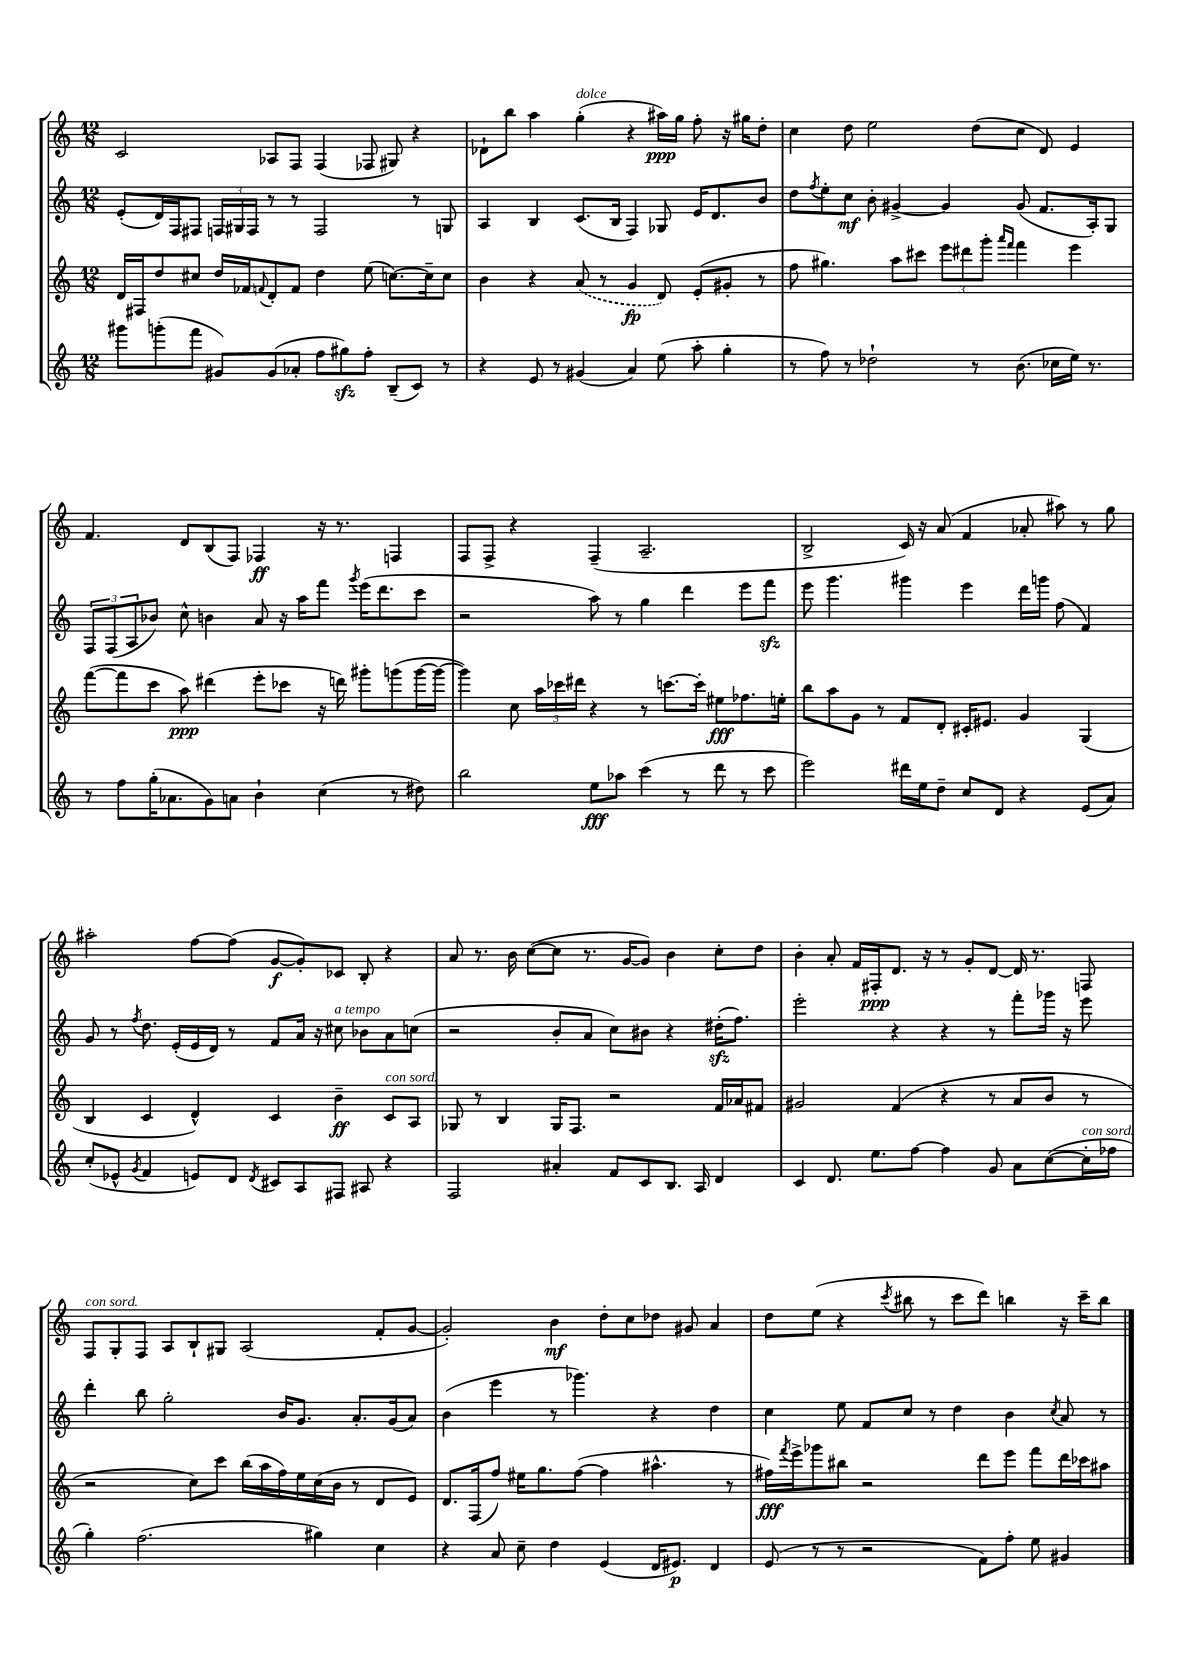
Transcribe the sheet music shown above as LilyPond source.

<<
\new StaffGroup <<
\new Staff = "s0" {
    \clef treble \key c \major \numericTimeSignature \time 12/8
    c'2 aes8 f8 f4( fes8 gis8) r4 |
    des'8-! b''8 a''4 g''4-.^\markup { \italic "dolce" }( r4 ais''16\ppp) g''16 f''8-. r16 gis''16 d''8-. |
    c''4 d''8 e''2 d''8( c''8 d'8) e'4 |
    f'4. d'8 b8( f8) fes4\ff r16 r8. f4 |
    f8 f8-> r4 f4--( a2.-- |
    b2-> c'16) r16 a'8( f'4 aes'8-. ais''8) r8 g''8 |
    ais''2-. f''8~ f''8( g'8~\f g'8-.) ces'8 b8-. r4 |
    a'8 r8. b'16 c''8~( c''8 r8. g'16~ g'8) b'4 c''8-. d''8 |
    b'4-. a'8-. f'16 fis16-.\ppp d'8. r16 r8 g'8-. d'8~ d'16 r8. f8 |
    f8^\markup { \italic "con sord." } g8-. f8 a8 b8-! gis8 a2( f'8-. g'8~ |
    g'2-.) b'4\mf d''8-. c''8 des''8 gis'8 a'4 |
    d''8 e''8( r4 \acciaccatura { c'''8 } bis''8 r8 c'''8 d'''8) b''4 r16 c'''16-- b''8 \bar "|." |
}
\new Staff = "s1" {
    \clef treble \key c \major \numericTimeSignature \time 12/8
    e'8-.( d'16) f16 fis8 \tuplet 3/2 { f16 gis16 f16 } r8 r8 f2 r8 g8 |
    a4 b4 c'8.( b16 f4) ges8 e'16 d'8. b'8 |
    d''8 \acciaccatura { f''8 } e''8-. c''8\mf b'8-. gis'4~-> gis'4 gis'8( f'8. a16-.) g8 |
    \tuplet 3/2 { f8 f8( a8 } bes'8) c''8-^ b'4 a'8 r16 a''16 f'''8 \acciaccatura { g'''8 } e'''16( d'''8. c'''8 |
    r2 a''8) r8 g''4 d'''4 e'''8 f'''8\sfz |
    e'''8 g'''4. gis'''4 e'''4 d'''16 g'''16 f''8( f'4) |
    g'8 r8 \acciaccatura { f''8 } d''8. e'16-.( e'16 d'16) r8 f'8 a'16 r16 cis''8^\markup { \italic "a tempo" } bes'8 a'8 c''8( |
    r2 b'8-. a'8 c''8) bis'8 r4 dis''16-.\sfz( f''8.) |
    e'''2-. r4 r4 r8 f'''8-. ges'''16 r16 e'''8 |
    d'''4-. b''8 g''2-. b'16 g'8. a'8.-. g'16( a'8) |
    b'4( e'''4 r8 ges'''4.) r4 d''4 |
    c''4 e''8 f'8 c''8 r8 d''4 b'4 \acciaccatura { c''8 } a'8 r8 \bar "|." |
}
\new Staff = "s2" {
    \clef treble \key c \major \numericTimeSignature \time 12/8
    d'16 fis16 d''8 cis''8 d''16 fes'16 \appoggiatura { f'8 } d'8-. f'8 d''4 e''8( c''8.~) c''16-- c''8 |
    b'4 r4 \once \slurDashed a'8( r8 g'4\fp d'8) e'8-.( gis'8-. r8 |
    f''8 gis''4.) a''8 cis'''8 \tuplet 3/2 { e'''8 dis'''8 g'''8-. } \grace { a'''16 f'''16 } f'''4 e'''4 |
    f'''8~( f'''8 c'''8 a''8\ppp) dis'''4( e'''8-. ces'''8 r16 d'''16) gis'''8-. g'''8( g'''16~ g'''16~ |
    g'''4) c''8 \tuplet 3/2 { a''16 ces'''16 dis'''16 } r4 r8 c'''8.~ c'''16-. eis''8\fff fes''8. e''16-. |
    b''8 a''8 g'8 r8 f'8 d'8-. cis'16-. eis'8. g'4 g4( |
    b4 c'4 d'4-^) c'4 b'4--\ff c'8^\markup { \italic "con sord." } a8 |
    ges8 r8 b4 ges16 f8. r2 f'16 aes'16 fis'8 |
    gis'2 f'4( r4 r8 a'8 b'8 r8 |
    r2 c''8) c'''8 b''16( a''16 f''16) e''16 c''16( b'16 r8 d'8 e'8) |
    d'8. f16( f''8) eis''16 g''8. f''8~( f''4 ais''4.-^ r8 |
    fis''16\fff) \acciaccatura { f'''8 } e'''16-> ges'''8 bis''8 r2 d'''8 e'''8 f'''8 d'''16 ces'''16 ais''8 \bar "|." |
}
\new Staff = "s3" {
    \clef treble \key c \major \numericTimeSignature \time 12/8
    gis'''8 g'''8-.( f'''8 gis'8) gis'8( aes'8-. f''8 gis''8\sfz) f''8-. b8--( c'8) r8 |
    r4 e'8 r8 gis'4( a'4) e''8( a''8-. g''4-. |
    r8 f''8) r8 des''2-! r8 b'8.( ces''16 e''16) r8. |
    r8 f''8 g''16-.( aes'8. g'8) a'8 b'4-! c''4( r8 dis''8) |
    b''2 e''8\fff aes''8 c'''4( r8 d'''8 r8 c'''8 |
    e'''2) dis'''16 e''16 d''8-- c''8 d'8 r4 e'8( a'8) |
    c''8-.( ees'8-^ \acciaccatura { g'8 } f'4 e'8) d'8 \acciaccatura { d'8 } cis'8 a8 fis8 ais8 r4 |
    f2 ais'4-. f'8 c'8 b8. a16 d'4 |
    c'4 d'8. e''8. f''8~ f''4 g'8 a'8 c''8~( c''16-.^\markup { \italic "con sord." } fes''16 |
    g''4-.) f''2.( gis''4) c''4 |
    r4 a'8 c''8-- d''4 e'4( d'16 eis'8.\p) d'4 |
    e'8( r8 r8 r2 f'8) f''8-. e''8 gis'4 \bar "|." |
}
>>
>>
\layout { \context { \Score \remove "Bar_number_engraver" } }
